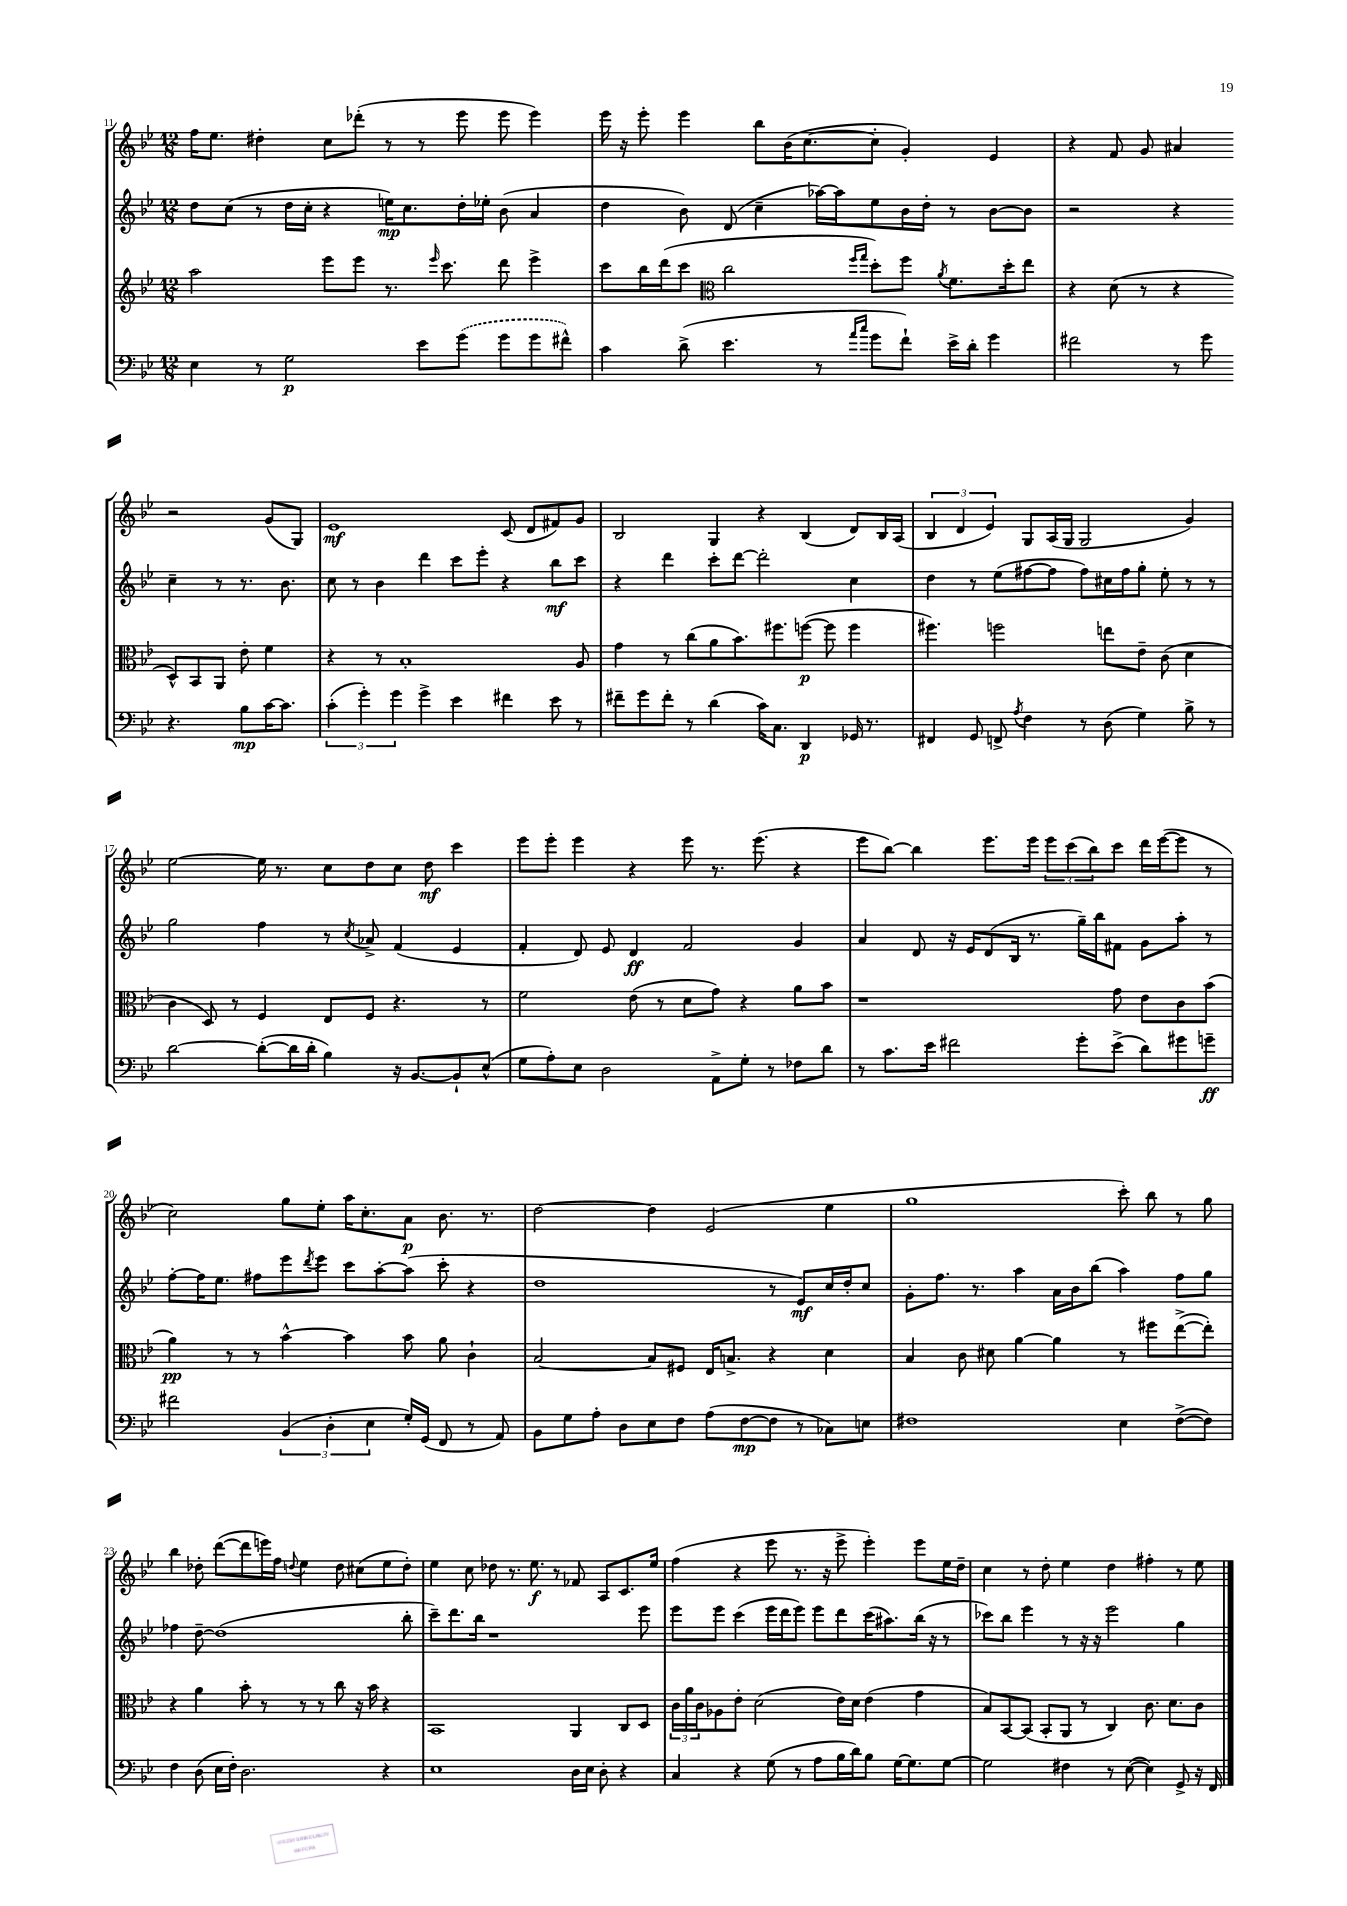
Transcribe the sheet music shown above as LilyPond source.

<<
\new StaffGroup <<
\new Staff = "s0" {
    \clef treble \key bes \major \numericTimeSignature \time 12/8
    f''16 ees''8. dis''4-. c''8 des'''8-.( r8 r8 ees'''8 ees'''8 ees'''4) |
    ees'''16 r16 ees'''8-. ees'''4 bes''8 bes'16( c''8.~ c''8-. g'4-.) ees'4 |
    r4 f'8 g'8 ais'4 r2 g'8( g8) |
    ees'1\mf c'8( d'8 fis'8) g'8 |
    bes2 g4 r4 bes4( d'8) bes16 a16( |
    \tuplet 3/2 { bes4 d'4 ees'4) } g8 a16( g16 g2 g'4) |
    ees''2~ ees''16 r8. c''8 d''8 c''8 d''8\mf c'''4 |
    ees'''8 ees'''8-. ees'''4 r4 ees'''8 r8. ees'''8.( r4 |
    ees'''8 bes''8~) bes''4 ees'''8. ees'''16 \tuplet 3/2 { ees'''8 c'''8( bes''8) } c'''8 d'''16 ees'''16~( ees'''8 r8 |
    c''2) g''8 ees''8-. a''16 c''8.-. a'8\p bes'8. r8. |
    d''2~ d''4 ees'2( ees''4 |
    g''1 c'''8-.) bes''8 r8 g''8 |
    bes''4 des''8-. d'''8~( d'''8 e'''16) f''16 \appoggiatura { d''8 } ees''4 d''8 cis''8( ees''8 d''8-.) |
    ees''4 c''8 des''8 r8. ees''8.\f r8 fes'8 a8 c'8. ees''16 |
    f''4( r4 ees'''8 r8. r16 ees'''8-> ees'''4-.) ees'''8 ees''16 d''16-- |
    c''4 r8 d''8-. ees''4 d''4 fis''4-. r8 ees''8 \bar "|." |
}
\new Staff = "s1" {
    \clef treble \key bes \major \numericTimeSignature \time 12/8
    d''8 c''8( r8 d''16 c''16-. r4 e''16\mp) c''8. d''16-. ees''16-. bes'8( a'4 |
    d''4 bes'8) d'8( c''4-- aes''16~) aes''16 ees''8 bes'16 d''16-. r8 bes'8~ bes'8 |
    r2 r4 c''4-- r8 r8. bes'8. |
    c''8 r8 bes'4 d'''4 c'''8 ees'''8-. r4 bes''8\mf c'''8 |
    r4 d'''4 c'''8-. d'''8~ d'''2-. c''4 |
    d''4 r8 ees''8( fis''8~ fis''8 fis''8) cis''16 fis''16 g''8-. ees''8-. r8 r8 |
    g''2 f''4 r8 \acciaccatura { c''8 } aes'8-> f'4( ees'4 |
    f'4-. d'8) ees'8 d'4\ff f'2 g'4 |
    a'4 d'8 r16 ees'16 d'8( bes16 r8. g''16--) bes''16 fis'8 g'8 a''8-. r8 |
    f''8~-. f''16 ees''8. fis''8 ees'''8 \acciaccatura { d'''8 } ees'''8 c'''8 a''8~-. a''8( c'''8-. r4 |
    d''1 r8 ees'8\mf) c''16 d''16-. c''8 |
    g'8-. f''8. r8. a''4 a'16 bes'16 bes''8( a''4) f''8 g''8 |
    fes''4 d''8~-- d''1( bes''8-. |
    c'''8--) d'''8. bes''16 r1 ees'''8 |
    ees'''8 ees'''8 c'''4( ees'''16 d'''16 ees'''8) ees'''8 d'''8 c'''16( ais''8.) bes''16( r16 r8 |
    ces'''8) bes''8 ees'''4 r8 r16 r16 ees'''2 g''4 \bar "|." |
}
\new Staff = "s2" {
    \clef treble \key bes \major \numericTimeSignature \time 12/8
    a''2 ees'''8 ees'''8 r8. \grace { ees'''16 } c'''8. d'''8 ees'''4-> |
    c'''8 bes''16 d'''16( c'''8 \clef alto c''2 \grace { f''16 g''16 } d''8-.) f''8 \acciaccatura { a'8 } f'8. d''16-. ees''8 |
    r4 d'8( r8 r4 d8-^) bes,8 a,8 ees'8-. f'4 |
    r4 r8 bes1-. a8 |
    g'4 r8 c''8( a'8 bes'8.) fis''8. f''8~\p( f''8 f''4 |
    fis''4.) f''2 e''8 ees'8-- c'8( d'4 |
    c'4 d8) r8 f4 ees8 f8 r4. r8 |
    f'2 ees'8( r8 d'8 g'8) r4 a'8 bes'8 |
    r1 g'8 ees'8 c'8 bes'8( |
    a'4\pp) r8 r8 bes'4~-^ bes'4 bes'8 a'8 c'4-! |
    bes2~ bes8 fis8 ees16 b8.-> r4 d'4 |
    bes4 c'8 dis'8 a'4~ a'4 r8 fis''8 ees''8~->( ees''8-.) |
    r4 a'4 bes'8-. r8 r8 r8 c''8 r16 bes'16 r4 |
    bes,1 a,4 c8 d8 |
    \tuplet 3/2 { c'16 a'16 c'16 } aes8 ees'8-. d'2( ees'16) d'16 ees'4( g'4 |
    bes8) bes,8~ bes,8( bes,8-. a,8 r8 c4) c'8. d'8. c'8 \bar "|." |
}
\new Staff = "s3" {
    \clef bass \key bes \major \numericTimeSignature \time 12/8
    ees4 r8 g2\p ees'8 \once \slurDashed g'8( g'8 g'8 fis'8-^) |
    c'4 d'8->( ees'4. r8 \grace { a'16 c''16 } g'8 f'8-!) ees'16-> d'16-. g'4 |
    fis'2 r8 g'8 r4. bes8\mp c'16~ c'8. |
    \tuplet 3/2 { c'4-.( g'4-.) g'4 } g'4-> ees'4 fis'4 ees'8 r8 |
    fis'8-- g'8 fis'8-. r8 d'4( c'16) c8. d,4\p ges,16 r8. |
    fis,4 g,8 f,8-> \acciaccatura { a8 } f4 r8 d8( g4) bes8-> r8 |
    d'2~ d'8~-.( d'16 d'16-. bes4) r16 bes,8.~ bes,8-! ees8-^( |
    g8 a8-.) ees8 d2 a,8-> g8-. r8 fes8 d'8 |
    r8 c'8. ees'16 fis'2 g'8-. ees'8->( d'8) gis'8 g'8--\ff |
    fis'2 \tuplet 3/2 { bes,4( d4-. ees4 } g16-.) g,16( f,8 r8 a,8) |
    bes,8 g8 a8-. d8 ees8 f8 a8( f8~\mp f8 r8 ces8) e8 |
    fis1 ees4 fis8~->( fis8) |
    f4 d8( ees16 f16-.) d2. r4 |
    ees1 d16 ees16 d8-. r4 |
    c4 r4 g8( r8 a8 bes16 d'16) bes8 g16~ g8. g8~ |
    g2 fis4 r8 ees8~( ees4) g,8-> r16 f,16 \bar "|." |
}
>>
>>
\layout { \context { \Score currentBarNumber = #11 } }
